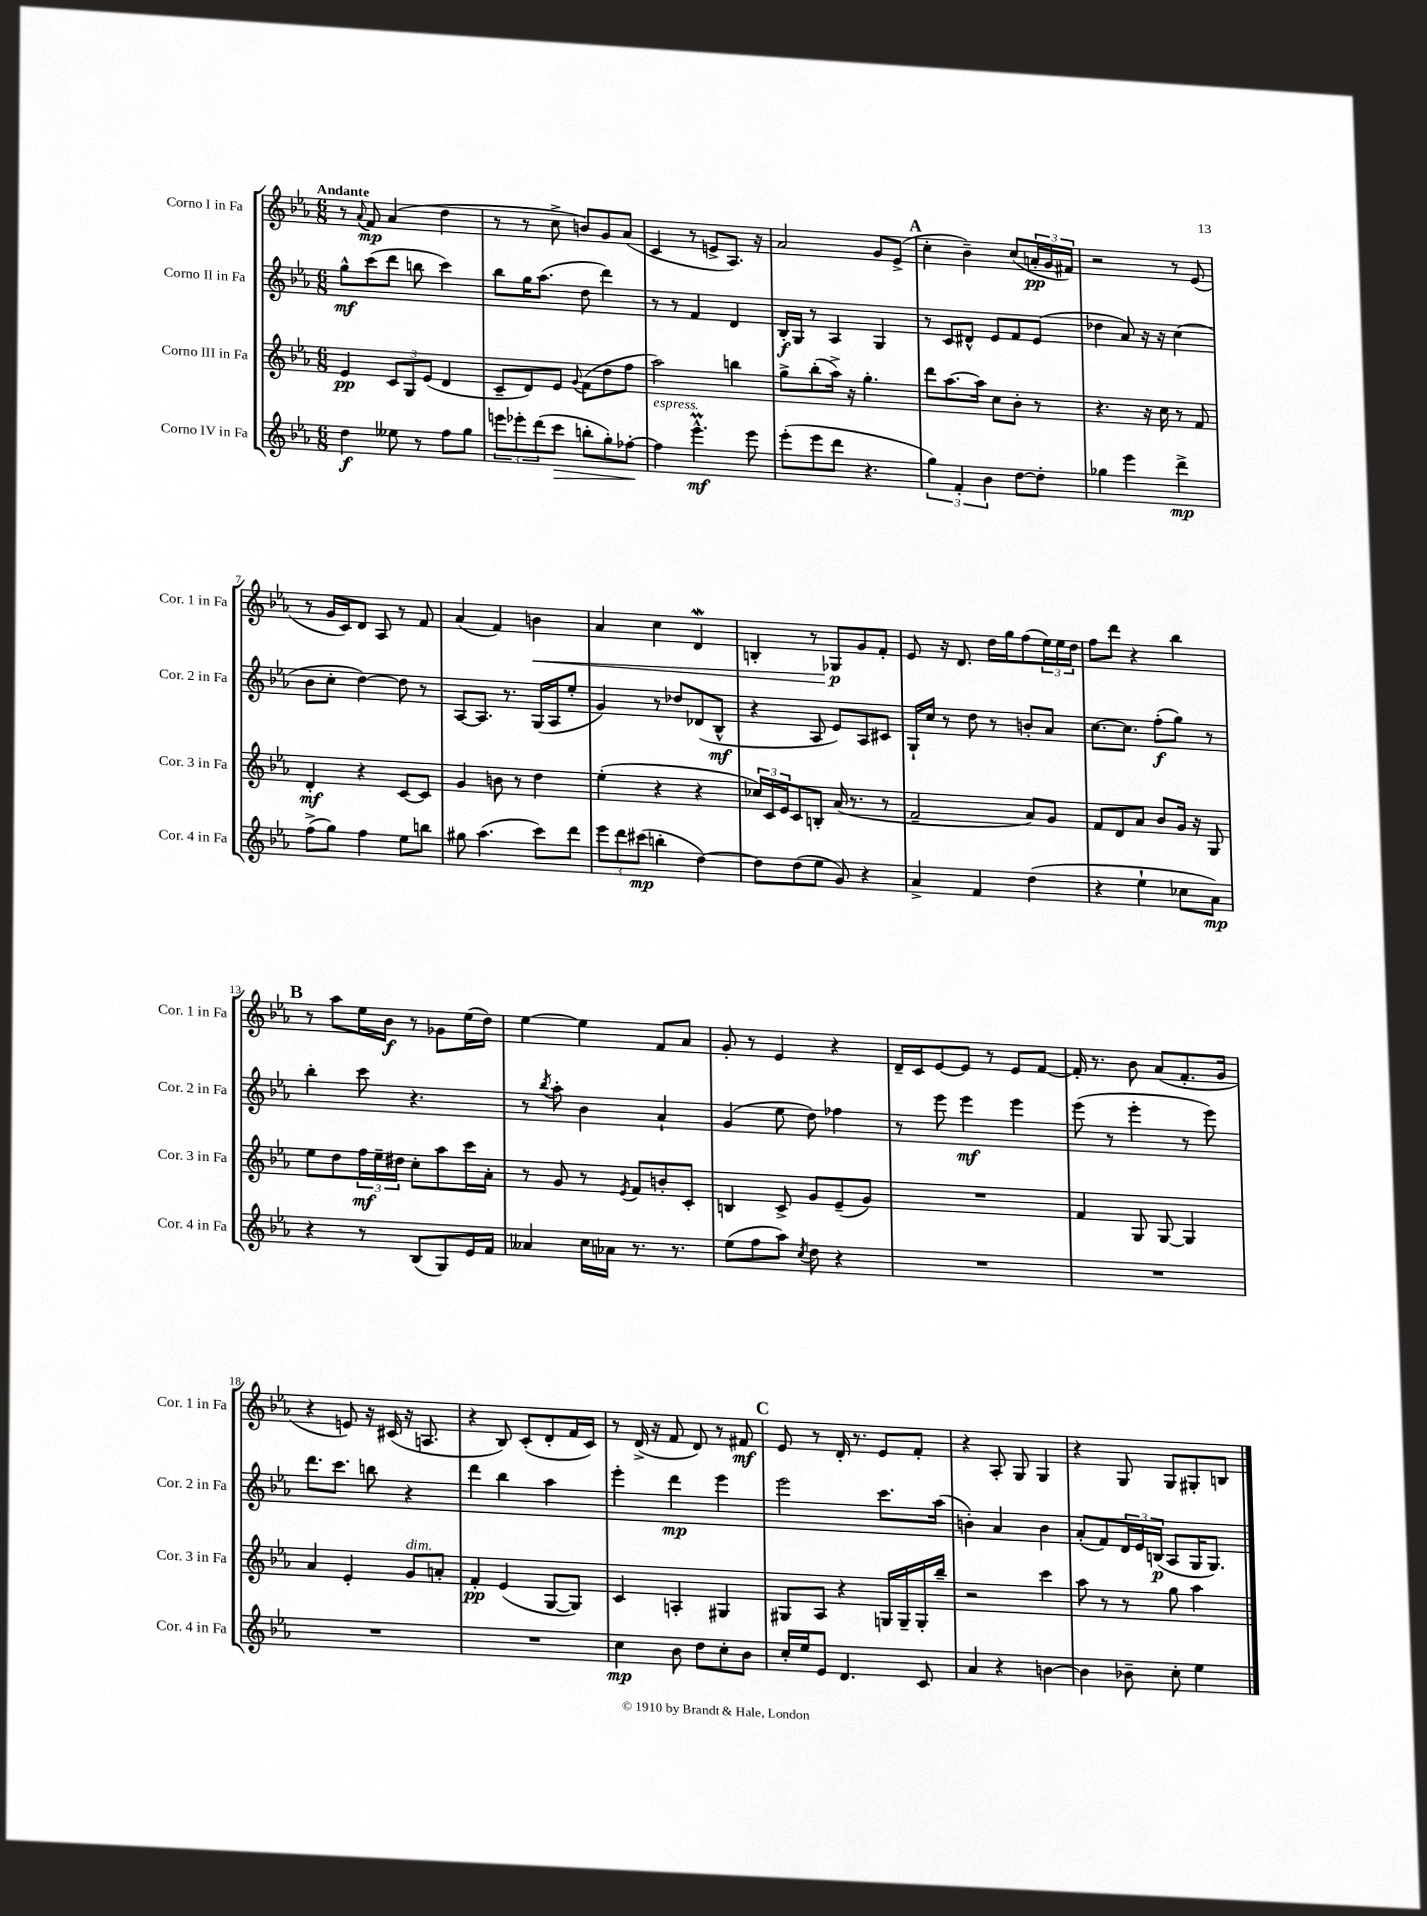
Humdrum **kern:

**kern	**kern	**kern	**kern
*staff4	*staff3	*staff2	*staff1
*clefG2	*clefG2	*clefG2	*clefG2
*k[b-e-a-]	*k[b-e-a-]	*k[b-e-a-]	*k[b-e-a-]
*M6/8	*M6/8	*M6/8	*M6/8
4dd	4e-	8gg^^	8r
.	.	.	8qqa-
.	.	(8ccc	8f
8ee--	12c	8ddd	(4a-
.	12G	.	.
8r	.	8bb	.
.	(12e-	.	.
8ff	4d	4ccc)	4dd
8gg	.	.	.
=	=	=	=
12eee	8c~	8bb-	8r
12eee-'	.	.	.
.	8d)	16gg	8r
(12ddd	.	.	.
.	.	(8.aa-	.
8ccc	8e-	.	8cc^
.	8qqg	.	.
8bb'	(8f	8dd	8b)
8gg')	8dd	4ddd)	8g
[8ff-'	8ff	.	(8a-
=	=	=	=
4ff-]	2aa-)	8r	4c
.	.	8r	.
4.eee-^^	.	4f	8r
.	.	.	8e^
.	4bb	4d	8.A-)
8eee-	.	.	.
.	.	.	16r
=	=	=	=
(8eee-'	8gg^	16B-'	2a-
.	.	16G	.
8eee-	(8bb-'	8r	.
8ddd	16aa-^)	4A-	.
.	16r	.	.
4.r	4.gg'	.	.
.	.	4G	8g
.	.	.	(8e-^
=	=	=	=
6gg)	8ddd	8r	4cc'
.	[8.aa-	8c	.
6f'	.	.	.
.	.	8d#^^	4b-~)
.	16aa-]	.	.
6b-	.	.	.
.	8cc	8e-	.
[8dd	8b-'	8f	(8cc
8dd']	8r	(8e-	24a'
.	.	.	24g
.	.	.	24f#)
=	=	=	=
4gg-	4.r	4dd-	2r
4eee-	.	8a-)	.
.	16r	16r	.
.	16cc	16r	.
4ddd^	8r	(4cc	8r
.	8f	.	(8e-
=	=	=	=
(8ff^	4d'	8b-	8r
8gg)	.	8cc'	16g
.	.	.	16c)
4ff	4r	[4dd)	8d
.	.	.	8A-
8ee-	[8c	8dd]	8r
8bb	8c]	8r	8f
=	=	=	=
8gg#	4g	[8A-	(4a-
(4.aa-	.	8.A-]	.
.	8b	.	4f)
.	.	8.r	.
.	8r	.	.
8ccc)	4dd	(16G	4b
.	.	16A-	.
8ddd	.	8ee-'	.
=	=	=	=
12eee-	(4ee-'	4g)	4a-
12ddd	.	.	.
(12ccc#	.	.	.
4bb'	4r	8r	4cc
.	.	8dd-	.
[4dd)	4r	(8d-	4d
.	.	8B-^^	.
=	=	=	=
8dd]	24cc-)	4r	4B'
.	24c	.	.
.	24e-	.	.
(8dd	8c	.	.
8ee-	8B'	8A-	8r
8g)	(16a-	8e-)	8G-
.	8.r	.	.
4r	.	8A-	8g
.	8r	8c#	8f'
=	=	=	=
4a-^	2f~	16G`	8e-
.	.	16cc	.
.	.	8r	16r
.	.	.	8.d
4f	.	8dd	.
.	.	8r	16dd
.	.	.	16gg
(4dd	8a-)	8b'	(8ff
.	8g	8a-	24ee-)
.	.	.	24ee-
.	.	.	24dd
=	=	=	=
4r	8f	[8.cc	8ff
.	8d	.	8ddd
.	.	8.cc]	.
4ee-`	8a-	.	4r
.	8b-	(8ff'	.
8cc-	16g	8gg)	4bb-
.	16r	.	.
8a-)	8G	8r	.
=	=	=	=
4r	8ee-	4bb-'	8r
.	8dd	.	8aa-
8r	24ff	8ccc	16ee-
.	24ee-~	.	.
.	.	.	16b-
.	24dd#	.	.
(8B-	8cc'	4.r	8r
8G)	8aa-	.	8g-
16e-	16ccc	.	(16ee-
16f	16a-'	.	16dd)
=	=	=	=
4a--	8r	8r	[4ee-
.	.	8qbb-	.
.	8g	8aa-'	.
16cc	8r	4b-	4ee-]
16a-	.	.	.
.	8qe-	.	.
8.r	8f	.	.
.	8b'	4a-`	8f
8.r	.	.	.
.	8c'	.	8a-
=	=	=	=
(8ee-	4B	(4g	8g'
8ff	.	.	8r
8aa-)	8c^	8ee-	4e-
8qcc	.	.	.
8dd	8g	8dd)	.
4r	(8e-~	4ff-	4r
.	8g)	.	.
=	=	=	=
2.r	2.r	8r	16d~
.	.	.	16c
.	.	8eee-	[8e-
.	.	4eee-	8e-]
.	.	.	8r
.	.	4eee-	8e-
.	.	.	[8f
=	=	=	=
2.r	4f	(8eee-	16f']
.	.	.	8.r
.	.	8r	.
.	8G	4eee-'	8b-
.	[8G	.	(8a-
.	4G]	8r	8.f'
.	.	8eee-)	.
.	.	.	16g
=	=	=	=
2.r	4a-	8.ddd	4r
.	.	8.ccc	.
.	4e-'	.	8e)
.	.	8bb	16r
.	.	.	(16c#
.	8g	4r	16r
.	.	.	8.A
.	8a'	.	.
=	=	=	=
2.r	4f'	4ddd	4r
.	(4e-	4bb-	8B-)
.	.	.	(8c'
.	[8G	4aa-	8d'
.	8G])	.	16f
.	.	.	16c)
=	=	=	=
4cc	4c	4eee-'	8r
.	.	.	(16d^
.	.	.	16r
8b-	4A'	4ddd	8f
8dd	.	.	8d)
8cc'	4G#	4eee-	8r
8b-	.	.	8f#
=	=	=	=
16cc'	8G#	2eee-	8e-
16ee-	.	.	.
8e-	8A-	.	8r
4.d	4r	.	16d'
.	.	.	8.r
.	16G	8.ccc	8e-
.	16G~	.	.
8c	16G'	.	8f'
.	16bb-~	(16aa-	.
=	=	=	=
4a-	2r	4b')	4r
4r	.	4a-	8A-'
.	.	.	8G
[4b	4ccc	4b	4G
=	=	=	=
4b]	8aa-	(8a-'	4r
.	8r	8f)	.
8b-~	8r	24d	8G
.	.	24e-	.
.	.	(24B	.
8cc'	8gg	8A-	8G
4ee-	4aa-	16G	8G#'
.	.	8.G)	.
.	.	.	8B
==	==	==	==
*-	*-	*-	*-
